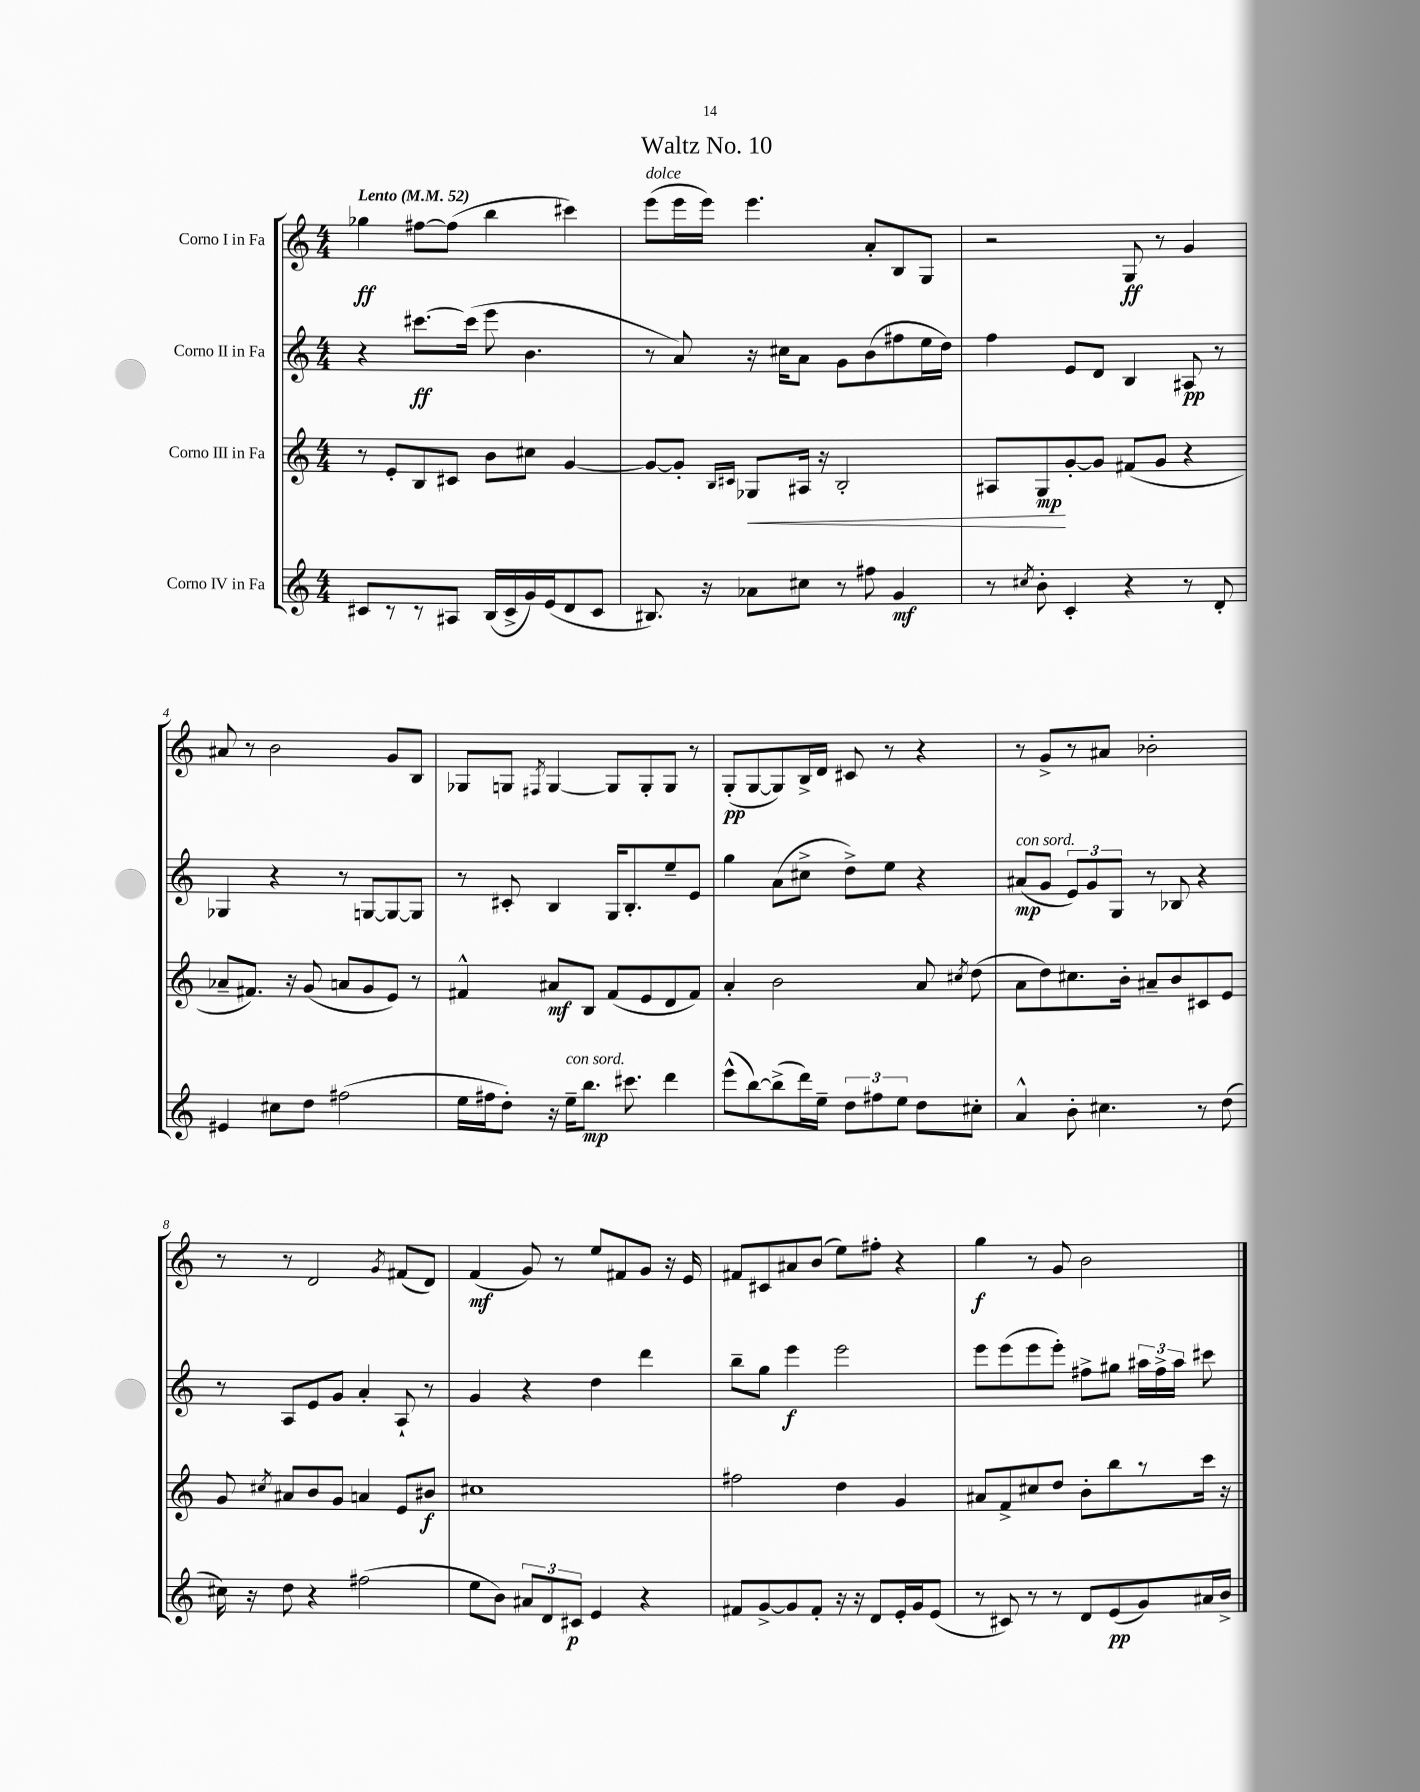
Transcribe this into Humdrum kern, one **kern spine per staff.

**kern	**kern	**kern	**kern
*staff4	*staff3	*staff2	*staff1
*clefG2	*clefG2	*clefG2	*clefG2
*k[]	*k[]	*k[]	*k[]
*M4/4	*M4/4	*M4/4	*M4/4
*MM52	*MM52	*MM52	*MM52
8c#/L	8r	4r	4gg-\
8r	8e'/L	.	.
8r	8B/	[8.ccc#\L	[8ff#\L
8A#/J	8c#/J	.	(8ff#\]J
.	.	(16ccc#\]Jk	.
(16B/LL	8b\L	8eee\	4bb\
16c#^/	.	.	.
16g/)	8cc#\J	4.b\	.
(16e/J	.	.	.
8d/	[4g/	.	4ccc#\)
8c#/J	.	.	.
=	=	=	=
8.B#/)	8g/_L	8r	(8eee\L
.	8g'/]J	8a/)	16eee\L
16r	.	.	16eee\JJ)
.	16qqB/LL	.	.
.	16qqc#/JJ	.	.
8a-\L	8G-/L	16r	4.eee\
.	.	16cc#\LK	.
8cc#\J	16A#/Jk	8a\J	.
.	16r	.	.
8r	2B'/	8g\L	.
8ff#\	.	(8b\	8a'/L
4g/	.	8ff#\	8B/
.	.	16ee\L	8G/J
.	.	16dd\JJ)	.
=	=	=	=
8r	8A#/L	4ff\	2r
8qcc#/	.	.	.
8b'\	8G/	.	.
4c'/	[8g'/	8e/L	.
.	8g/]J	8d/J	.
4r	(8f#/L	4B/	8G/
.	8g/J	.	8r
8r	4r	8A#/	4g/
8d'/	.	8r	.
=	=	=	=
4e#/	8a-~/L	4G-/	8a#/
.	8.f#/J)	.	8r
8cc#\L	.	4r	2b\
.	16r	.	.
8dd\J	(8g/	.	.
(2ff#\	8a/L	8r	.
.	8g/	[8G/L	.
.	8e/J)	8G/_	8g/L
.	8r	8G/]J	8B/J
=	=	=	=
16ee\LL	4f#^^/	8r	8G-/L
16ff#\J	.	.	.
8dd'\J)	.	8c#'/	8G/J
.	.	.	8qF#/
16r	8a#/L	4B/	[4G/
16ee~\LK	.	.	.
8.bb\J	8B/J	.	.
.	(8f#/L	16G/LK	8G/]L
8.ccc#\	.	8.B'/	.
.	8e/	.	8G'/
4ddd\	8d/	8ee~/	8G/J
.	8f#/J)	8e/J	8r
=	=	=	=
(8eee^^\L	4a'/	4gg\	(8G'/L
[8bb\)	.	.	[8G/
(8bb^\]	2b\	(8a\L	8G/])
16ddd\L)	.	8cc#^\J	16B^/L
16ee~\JJ	.	.	16d/JJ
12dd\L	.	8dd^\L)	8c#/
12ff#\	.	.	.
.	.	8ee\J	8r
12ee\J	.	.	.
8dd\L	8a/	4r	4r
.	8qcc#/	.	.
8cc#'\J	(8dd\	.	.
=	=	=	=
4a^^/	8a\L	(8a#/L	8r
.	8dd\)	8g/J	8g^/L
8b'\	8.cc#\	12e/L)	8r
.	.	12g/	.
4.cc#\	.	.	8a#/J
.	.	12G/J	.
.	16b'\Jk	.	.
.	8a#~/L	8r	2b-'\
.	8b/	8B-/	.
8r	8c#/	4r	.
(8dd\	8e/J	.	.
=	=	=	=
16cc#\)	8g/	8r	8r
16r	.	.	.
.	8qcc#/	.	.
8dd\	8a#/L	8A/L	8r
4r	8b/	8e/	2d/
.	8g/J	8g/J	.
(2ff#\	4a/	4a'/	.
.	.	.	8qg/
.	8e/L	8A`/	(8f#/L
.	8b#/J	8r	8d/J)
=	=	=	=
8ee\L	1cc#	4g/	(4f/
8b\J)	.	.	.
12a#/L	.	4r	8g/)
12d/	.	.	.
.	.	.	8r
12c#/J	.	.	.
4e/	.	4dd\	8ee/L
.	.	.	8f#/
4r	.	4ddd\	8g/J
.	.	.	16r
.	.	.	16e/
=	=	=	=
8f#/L	2ff#\	8bb~\L	8f#/L
[8g^/	.	8gg\J	8c#/
8g/]	.	4eee\	8a#/
8f#'/J	.	.	(8b/J
16r	4dd\	2eee\	8ee\L)
16r	.	.	.
8d/L	.	.	8ff#'\J
16e'/L	4g/	.	4r
16g/J	.	.	.
(8e/J	.	.	.
=	=	=	=
8r	8a#/L	8eee\L	4gg\
8c#/)	8f^/	(8eee\	.
8r	8cc#/	8eee\	8r
8r	8dd/J	8eee'\J)	8g/
8d/L	8b'\L	8ff#^\L	2b\
(8e/	8bb\	8gg#\J	.
8g/)	8r	24aa#\LL	.
.	.	24ff#^\	.
.	.	24aa#\JJ	.
16a#/L	16ccc\Jk	8ccc#\	.
16b^/JJ	16r	.	.
==	==	==	==
*-	*-	*-	*-
